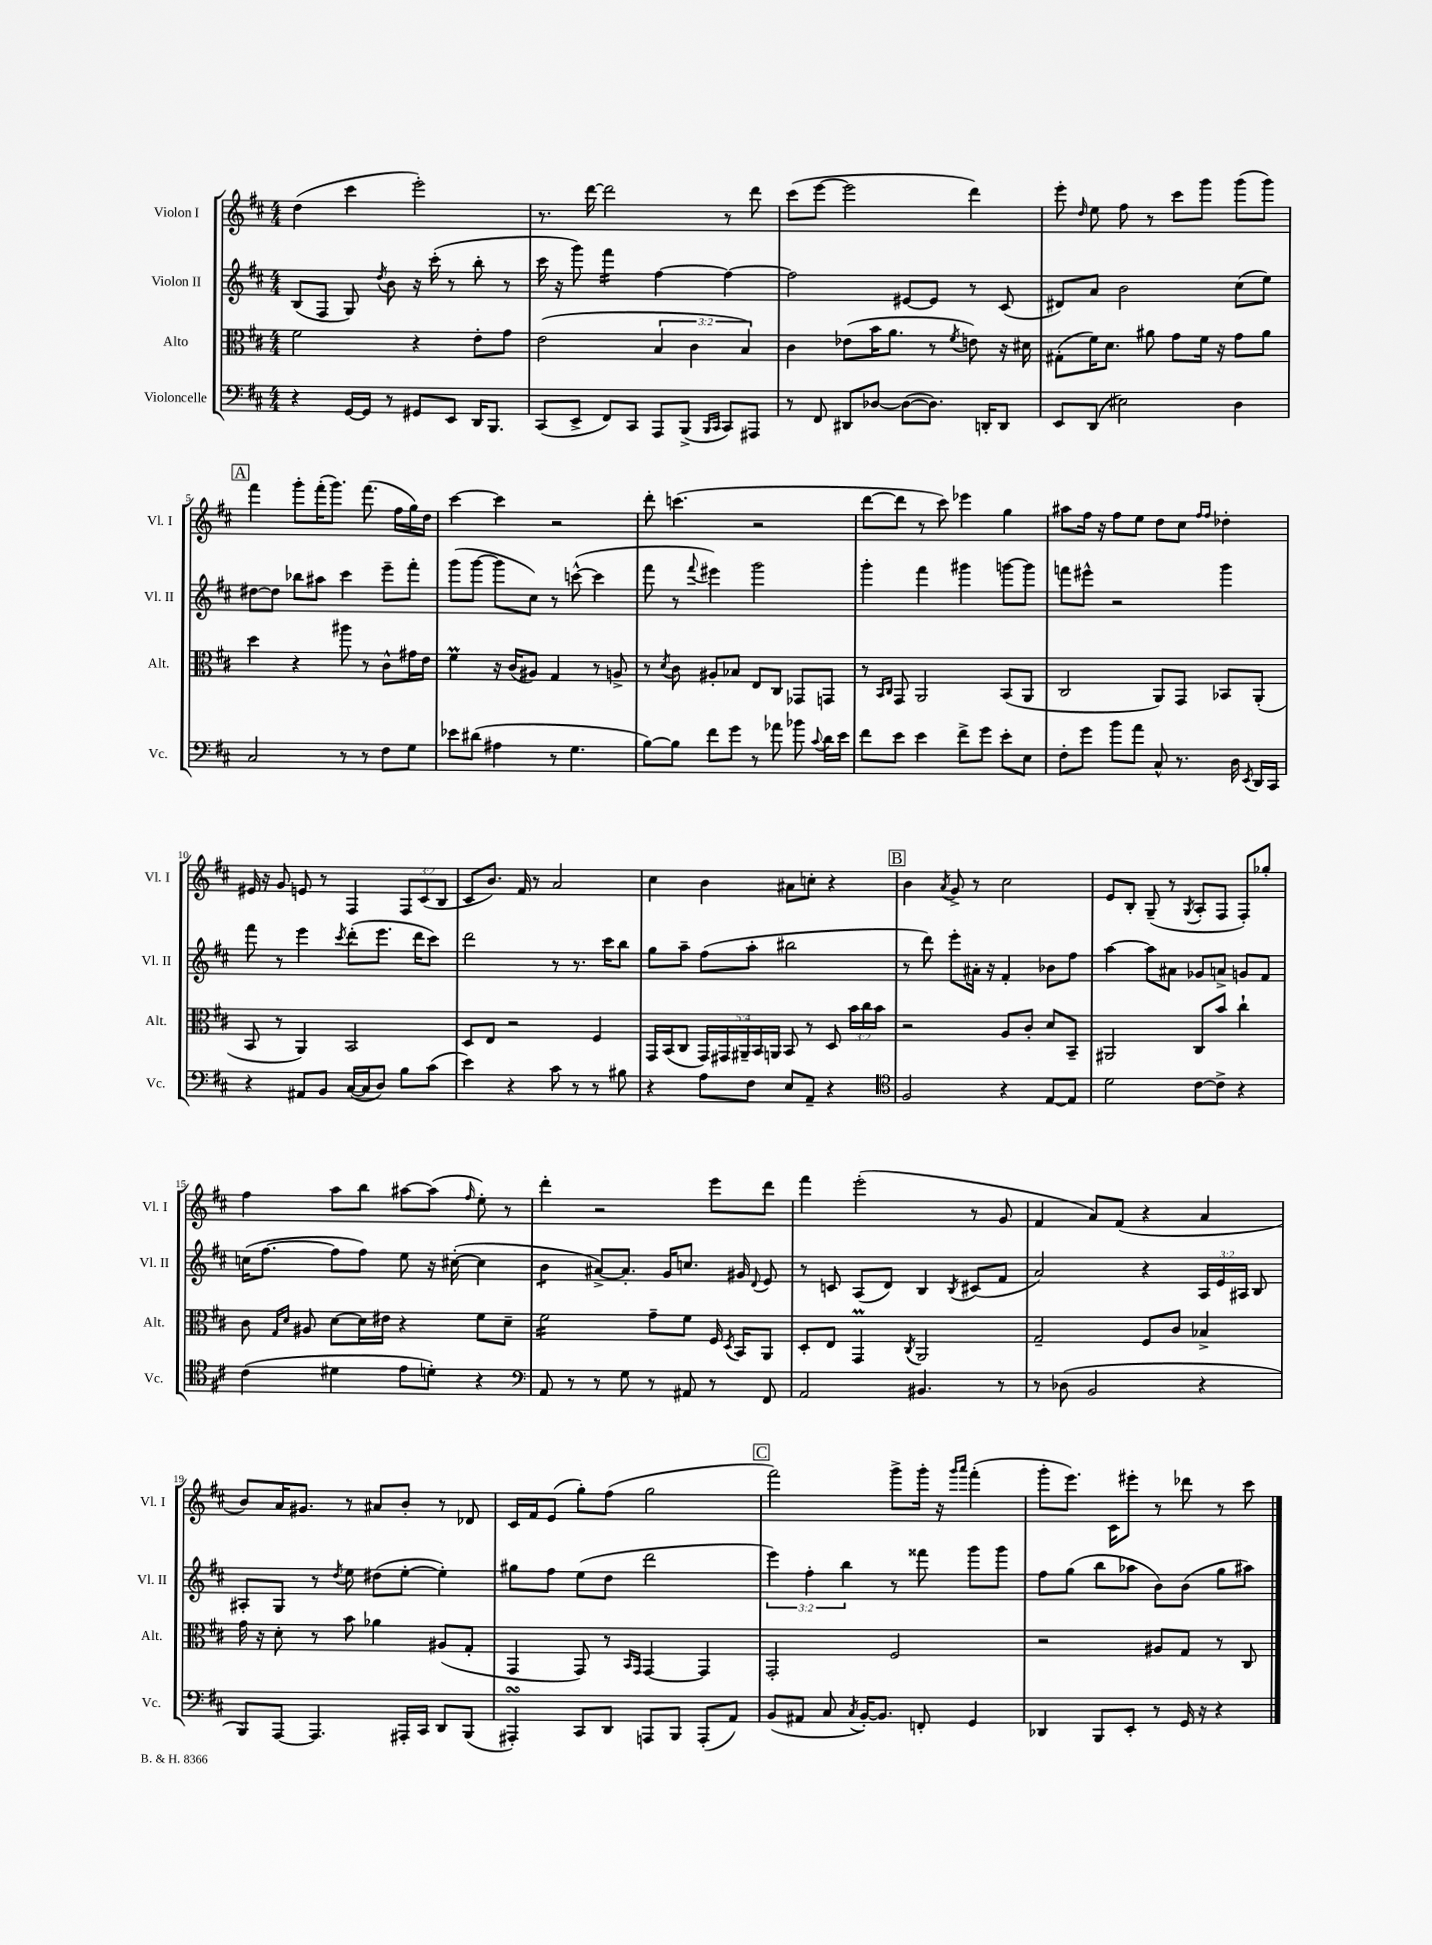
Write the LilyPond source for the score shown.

<<
\new StaffGroup <<
\new Staff = "s0" \with { instrumentName = "Violon I" shortInstrumentName = "Vl. I" } {
    \clef treble \key d \major \numericTimeSignature \time 4/4 \override Staff.TupletNumber.text = #tuplet-number::calc-fraction-text
    \autoBeamOff d''4( cis'''4 e'''2-.) |
    r8. d'''16~ d'''2 r8 d'''8 |
    cis'''8[( e'''8]~ e'''2 d'''4) |
    e'''8-. \grace { d''16 } e''8 fis''8 r8 cis'''8[ g'''8] g'''8[( g'''8]) |
    \mark \markup { \box "A" } fis'''4 g'''8[-. fis'''16-.( g'''8.]) fis'''8.( fis''16[ g''16) d''16] |
    cis'''4~ cis'''4 r2 |
    d'''8-. c'''4.( r2 |
    d'''8[~ d'''8] r8 cis'''8) ees'''4 g''4 |
    ais''8[ fis''16] r16 fis''8[ e''8] d''8[ cis''8] \grace { fis''16[ fis''16] } des''4-. |
    eis'16 r16 g'8 e'8 r8 fis4 \tuplet 3/2 { fis8[ cis'8( b8] } |
    cis'8[ b'8.]) fis'16 r8 a'2 |
    cis''4 b'4 ais'8[ c''8]-. r4 |
    \mark \markup { \box "B" } b'4 \acciaccatura { a'8 } g'8-> r8 cis''2 |
    e'8[ b8]-. g8--( r8 \acciaccatura { g8 } a8[-. fis8] fis8[-.) ges''8]-. |
    fis''4 a''8[ b''8] ais''8[~ ais''8]( \grace { fis''16 } e''8-.) r8 |
    d'''4-. r2 e'''8[ d'''8] |
    fis'''4 e'''2-.( r8 g'8 |
    fis'4 a'8[) fis'8]( r4 a'4 |
    b'8[) a'16 gis'8.] r8 ais'8[ b'8]-. r8 des'8 |
    cis'16[ fis'16 e'8]( g''8[-.) fis''8]( g''2 |
    \mark \markup { \box "C" } fis'''2) g'''8[-> g'''16]-. r16 \grace { g'''16[ a'''16] } fis'''4-.( |
    g'''8[-. e'''8.]) cis'16[ eis'''8]-. r8 des'''8 r8 cis'''8 \bar "|." |
}
\new Staff = "s1" \with { instrumentName = "Violon II" shortInstrumentName = "Vl. II" } {
    \clef treble \key d \major \numericTimeSignature \time 4/4 \override Staff.TupletNumber.text = #tuplet-number::calc-fraction-text
    \autoBeamOff b8[( fis8] g8) \acciaccatura { d''8 } b'8 r16 cis'''16-.( r8 b''8-. r8 |
    cis'''16 r16 g'''8) fis'''4:16 fis''4~ fis''4~ |
    fis''2 eis'8[~ eis'8] r8 cis'8( |
    dis'8[) a'8] b'2 cis''8[( e''8]) |
    \mark \markup { \box "A" } dis''8[~ dis''8] bes''8[ ais''8] cis'''4 e'''8[-- fis'''8]-. |
    g'''8[( g'''8]~ g'''8[ cis''8]) r8 c'''8~-^( c'''4 |
    fis'''8 r8 \appoggiatura { fis'''8 } eis'''4) g'''2 |
    g'''4-. fis'''4 gis'''4 g'''8[~ g'''8] |
    f'''8[ eis'''8]-^ r2 g'''4 |
    fis'''8 r8 e'''4 \acciaccatura { cis'''8 } d'''8[-.( e'''8.] d'''16[ cis'''8]) |
    d'''2 r8 r8. cis'''16[ b''8] |
    g''8[ a''8]-- fis''8[( a''8]-. bis''2 |
    \mark \markup { \box "B" } r8 d'''8) e'''8[-. ais'16]-. r16 fis'4-. bes'8[ fis''8] |
    a''4~ a''8[ ais'8] ges'8[ a'8]-> g'8[ fis'8] |
    c''16[( fis''8.]~ fis''8[ fis''8]) e''8 r16 cis''16~-.( cis''4 |
    b'4:8 ais'8[~->) ais'8.]-. g'16[ c''8.] gis'16 \appoggiatura { d'8 } e'8 |
    r8 c'8 a8[( d'8]) b4 \acciaccatura { b8 } cis'8[( fis'8] |
    a'2) r4 \tuplet 3/2 { a16[ e'16 ais16] } b8 |
    ais8[-. g8] r8 \acciaccatura { d''8 } e''8 dis''8[( e''8]~-. e''4-.) |
    gis''8[ fis''8] e''8[( d''8] d'''2 |
    \mark \markup { \box "C" } \tuplet 3/2 { e'''4) fis''4-. b''4 } r8 fisis'''8 g'''8[ g'''8] |
    fis''8[ g''8]( b''8[ aes''8] b'8[) b'8]( g''8[ ais''8]) \bar "|." |
}
\new Staff = "s2" \with { instrumentName = "Alto" shortInstrumentName = "Alt." } {
    \clef alto \key d \major \numericTimeSignature \time 4/4 \override Staff.TupletNumber.text = #tuplet-number::calc-fraction-text
    \autoBeamOff fis'2 r4 e'8[-. g'8] |
    e'2( \tuplet 3/2 { b4 cis'4 b4) } |
    cis'4 ees'8[( b'16 a'8.] r8 \acciaccatura { fis'8 } e'8) r16 dis'16 |
    gis8[-.( fis'16) d'8.] ais'8 g'8[ fis'16] r16 g'8[ ais'8] |
    \mark \markup { \box "A" } d''4 r4 ais''8 r8 cis'8[-^ gis'16 e'16] |
    fis'4\prall r16 cis'16[( ais8]) g4 r8 a8-> |
    r8 \acciaccatura { d'8 } cis'8 ais8[-. bes8] e8[ cis8] ges,8[ g,8] |
    r8 \grace { b,16[ cis16] } g,8 a,2 b,8[( a,8] |
    cis2 a,8[) g,8] bes,8[ a,8]-.( |
    b,8 r8 a,4) b,2 |
    d8[ e8] r2 fis4 |
    g,16[ b,16( cis8] \tuplet 5/4 { g,16[) gis,16 ais,16-- b,16 a,16] } b,8 r8 d8 \tuplet 3/2 { b'16[ cis''16 b'16] } |
    \mark \markup { \box "B" } r2 a8[ cis'8]-. d'8[ b,8]-- |
    ais,2 cis8[ b'8] cis''4-! |
    cis'8 \grace { g16[ d'16] } ais8 d'8[~ d'16 eis'16] r4 fis'8[ d'8]-- |
    fis'2:16 g'8[-- fis'8] fis16 \acciaccatura { d8 } b,16[ a,8] |
    d8[-. e8] g,4\prall \acciaccatura { cis8 } a,2 |
    g2-- fis8[ cis'8] bes4-> |
    g'16 r16 d'8-. r8 b'8 aes'4 ais8[( g8]-. |
    g,4 g,8) r8 \grace { b,16[ g,16] } g,4~ g,4 |
    \mark \markup { \box "C" } g,2-. fis2 |
    r2 ais8[ g8] r8 cis8 \bar "|." |
}
\new Staff = "s3" \with { instrumentName = "Violoncelle" shortInstrumentName = "Vc." } {
    \clef bass \key d \major \numericTimeSignature \time 4/4
    \autoBeamOff r4 g,16[~ g,16] r8 gis,8[ e,8] d,16[ b,,8.] |
    cis,8[( e,8]-> fis,8[) cis,8] a,,8[ b,,8]->( \grace { b,,16[ cis,16] } cis,8[) ais,,8] |
    r8 fis,8 dis,8[ des8]~ des8[~( des8.]) d,16[-. d,8] |
    e,8[ d,8]( eis2) d4 |
    \mark \markup { \box "A" } cis2 r8 r8 fis8[ g8] |
    ees'8[ dis'8]( ais4 r8 g4. |
    b8[~) b8] fis'8[ g'8] r8 aes'8 bes'8 \appoggiatura { cis'8 } d'16[ e'16] |
    fis'8[ e'8] e'4 fis'8[-> g'8] e'8[-. e8] |
    fis8[-. g'8] b'8[ a'8] cis8-^ r8. d16 \acciaccatura { e,8 } d,16[ cis,16] |
    r4 ais,8[ b,8] cis16[~( cis16 d8]) b8[ cis'8]( |
    e'4) r4 cis'8 r8 r8 bis8 |
    r4 a8[ fis8] e8[ a,8]-- r4 |
    \mark \markup { \box "B" } \clef tenor fis2 r4 e8[~ e8] |
    d'2 cis'8[~ cis'8]-> r4 |
    cis'4( dis'4 e'8[ d'8]-.) r4 |
    \clef bass a,8 r8 r8 g8 r8 ais,8 r8 fis,8 |
    a,2 bis,4. r8 |
    r8 des8( b,2 r4 |
    b,,8[) a,,8]~ a,,4. ais,,16[-. cis,16] d,8[ b,,8]( |
    ais,,4-.\turn) cis,8[ d,8] a,,8[ b,,8] a,,8[-.( a,8]) |
    \mark \markup { \box "C" } b,8[( ais,8] cis8 \acciaccatura { cis8 } b,16[~-.) b,8.] f,8-. g,4 |
    des,4 b,,8[ e,8]-. r8 g,16 r16 r4 \bar "|." |
}
>>
>>
